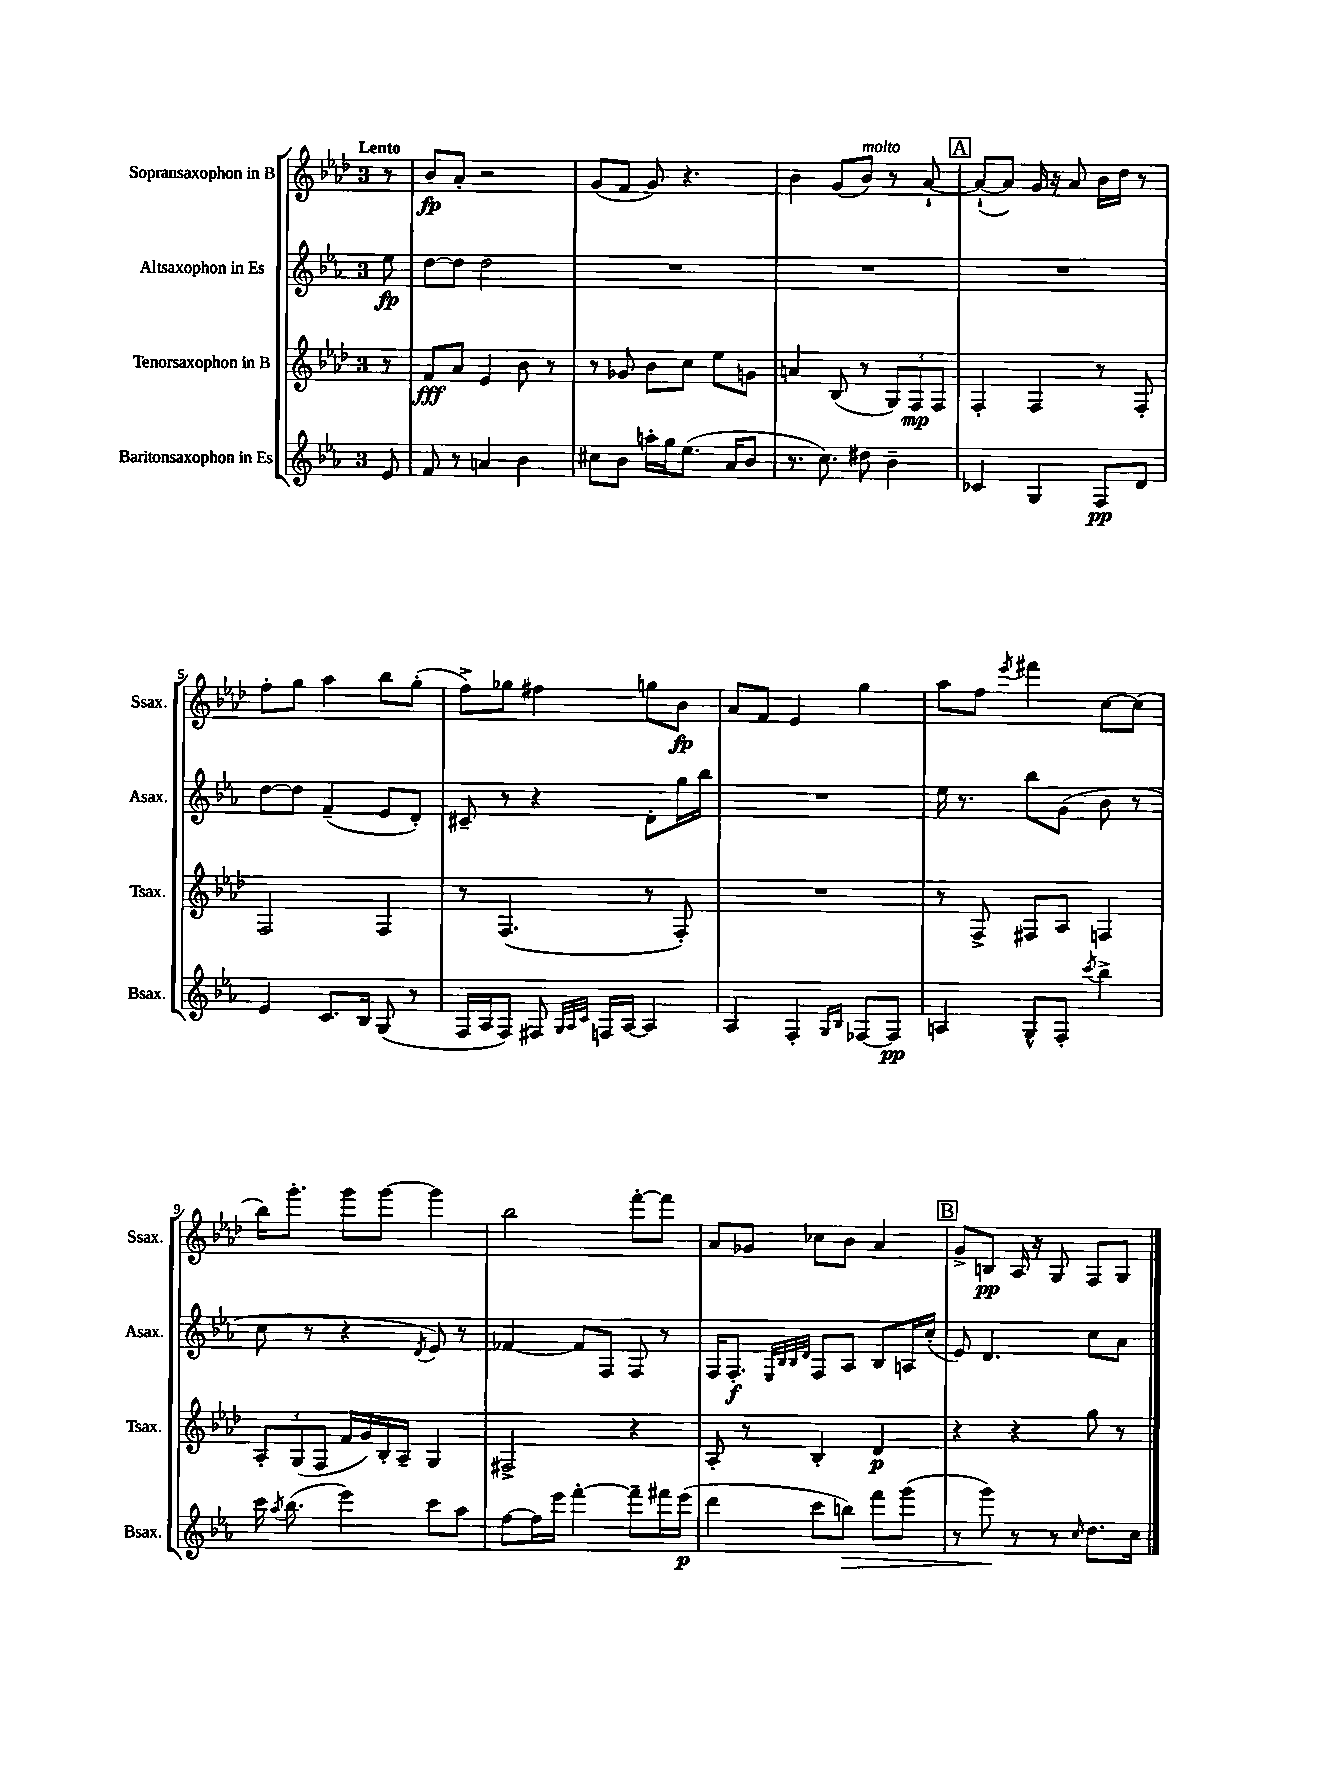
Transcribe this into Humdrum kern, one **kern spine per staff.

**kern	**dynam	**kern	**dynam	**kern	**dynam	**kern	**dynam
*part4	*part4	*part3	*part3	*part2	*part2	*part1	*part1
*staff4	*staff4	*staff3	*staff3	*staff2	*staff2	*staff1	*staff1
*I"Baritonsaxophon in Es	*	*I"Tenorsaxophon in B	*	*I"Altsaxophon in Es	*	*I"Sopransaxophon in B	*
*I'Bsax.	*	*I'Tsax.	*	*I'Asax.	*	*I'Ssax.	*
*clefG2	*	*clefG2	*	*clefG2	*	*clefG2	*
*k[b-e-a-]	*	*k[b-e-a-d-]	*	*k[b-e-a-]	*	*k[b-e-a-d-]	*
*M3/4	*	*M3/4	*	*M3/4	*	*M3/4	*
=	=	=	=	=	=	=	=
!	!	!	!	!	!	!LO:TX:a:B:t=Lento	!
8e-/	.	8r	.	8ee-\	fp	8r	.
=1	=1	=1	=1	=1	=1	=1	=1
8f/	.	8f/L	fff	[8dd\L	.	8b-/L	fp
8r	.	8a-/J	.	8dd\J]	.	8a-'/J	.
4an/	.	4e-/	.	2dd\	.	2r	.
4b-\	.	8b-\	.	.	.	.	.
.	.	8r	.	.	.	.	.
=2	=2	=2	=2	=2	=2	=2	=2
8cc#X\L	.	8r	.	2.r	.	(8g/L	.
8b-\J	.	8g-X/	.	.	.	8f/J	.
16aan'\LL	.	8b-\L	.	.	.	8g/)	.
16gg\J	.	.	.	.	.	.	.
(8.ee-\J	.	8cc\J	.	.	.	4.r	.
.	.	8ee-\L	.	.	.	.	.
16a-/KL	.	.	.	.	.	.	.
8b-/J	.	8gn\J	.	.	.	.	.
=3	=3	=3	=3	=3	=3	=3	=3
8.r	.	4an/	.	2.r	.	4b-\	.
8.cc\)	.	.	.	.	.	.	.
.	.	(8B-/	.	.	.	(8g/L	.
!	!	!	!	!	!	!LO:TX:a:i:t=molto	!
8dd#X\	.	8r	.	.	.	8b-/J)	.
4b-~\	.	12G/L)	.	.	.	8r	.
.	.	12F/	mp	.	.	.	.
.	.	.	.	.	.	[8a-`/	.
.	.	12F/J	.	.	.	.	.
!!LO:REH:place=s1:t=A
=4	=4	=4	=4	=4	=4	=4	=4
4c-X/	.	4F'/	.	2.r	.	(8a-`/L_	.
.	.	.	.	.	.	8a-/J])	.
4G/	.	4F/	.	.	.	16g/	.
.	.	.	.	.	.	16r	.
.	.	.	.	.	.	8a-/	.
8F/L	pp	8r	.	.	.	16b-\LL	.
.	.	.	.	.	.	16dd-\JJ	.
8d/J	.	8F'/	.	.	.	8r	.
!!LO:LB:g=z
=5	=5	=5	=5	=5	=5	=5	=5
4e-/	.	2F/	.	[8dd\L	.	8ff'\L	.
.	.	.	.	8dd\J]	.	8gg\J	.
8.c/L	.	.	.	(4f~/	.	4aa-\	.
16B-/Jk	.	.	.	.	.	.	.
(8G/	.	4F/	.	8e-/L	.	8bb-\L	.
8r	.	.	.	8d'/J)	.	(8gg'\J	.
=6	=6	=6	=6	=6	=6	=6	=6
16F/LL	.	8r	.	8c#X~/	.	8ff^\L)	.
16A-/J	.	.	.	.	.	.	.
8F/J)	.	(4.F/	.	8r	.	8gg-X\J	.
8F#X/	.	.	.	4r	.	4ff#X\	.
32qqG/LLL	.	.	.	.	.	.	.
32qqA-/	.	.	.	.	.	.	.
32qqc/JJJ	.	.	.	.	.	.	.
16Fn/LL	.	.	.	.	.	.	.
[16A-/JJ	.	.	.	.	.	.	.
4A-/]	.	8r	.	8d'\L	.	8ggn\L	.
.	.	8F'/)	.	16gg\L	.	8b-\J	fp
.	.	.	.	16bb-\JJ	.	.	.
=7	=7	=7	=7	=7	=7	=7	=7
4A-/	.	2.r	.	2.r	.	8a-/L	.
.	.	.	.	.	.	8f/J	.
4F'/	.	.	.	.	.	4e-/	.
16qqG/LL	.	.	.	.	.	.	.
16qqB-/JJ	.	.	.	.	.	.	.
[8F-X/L	.	.	.	.	.	4gg\	.
8F-/J]	pp	.	.	.	.	.	.
=8	=8	=8	=8	=8	=8	=8	=8
4An/	.	8r	.	16ee-\	.	8aa-\L	.
.	.	.	.	8.r	.	.	.
.	.	8F^/	.	.	.	8ff\J	.
.	.	.	.	.	.	8qeee-/	.
8G^^/L	.	8F#X/L	.	8bb-\L	.	4fff#X\	.
8F'/J	.	8A-/J	.	(8g\J	.	.	.
8qccc/	.	.	.	.	.	.	.
4bb-^\	.	4Fn/	.	8b-\	.	[8cc\L	.
.	.	.	.	8r	.	(8cc\J]	.
!!LO:LB:g=z
=9	=9	=9	=9	=9	=9	=9	=9
16ccc\	.	12A-'/L	.	8cc\	.	16bb-\KL)	.
8qaa-/	.	.	.	.	.	.	.
(8.bb-\	.	.	.	.	.	8.ggg'\J	.
.	.	(12G/	.	.	.	.	.
.	.	.	.	8r	.	.	.
.	.	12F/J	.	.	.	.	.
4eee-\)	.	16f/LL	.	4r	.	8ggg\L	.
.	.	16g/)	.	.	.	.	.
.	.	16B-'/	.	.	.	[8ggg\J	.
.	.	16A-~/JJ	.	.	.	.	.
.	.	.	.	8qd/	.	.	.
8ccc\L	.	4G/	.	8e-/)	.	4ggg\]	.
8aa-\J	.	.	.	8r	.	.	.
=10	=10	=10	=10	=10	=10	=10	=10
[8ff\L	.	2F#X^/	.	[4f-X/	.	2bb-\	.
16ff\L]	.	.	.	.	.	.	.
16eee-\JJ	.	.	.	.	.	.	.
[4fff'\	.	.	.	8f-/L]	.	.	.
.	.	.	.	8F/J	.	.	.
8fff~\L]	.	4r	.	8F/	.	[8fff'\L	.
16fff#X\L	.	.	.	8r	.	8fff\J]	.
(16eee-\JJ	p	.	.	.	.	.	.
=11	=11	=11	=11	=11	=11	=11	=11
4ddd\	.	8A-'/	.	16F/KL	.	8a-/L	.
.	.	.	.	8.F'/J	f	.	.
.	.	8r	.	.	.	8g-X/J	.
.	.	.	.	32qqE-/LLL	.	.	.
.	.	.	.	32qqB-/	.	.	.
.	.	.	.	32qqB-/	.	.	.
.	.	.	.	32qqd/JJJ	.	.	.
8ccc\L	.	4B-'/	.	8F/L	.	8cc-X\L	.
!	!LO:HP:b	!	!	!	!	!	!
8bbn\J)	>	.	.	8A-/J	.	8b-\J	.
8fff\L	.	4d-/	p	8B-/L	.	4a-/	.
(8ggg\J	.	.	.	16An/L	.	.	.
.	.	.	.	(16cc'/JJ	.	.	.
!!LO:REH:place=s1:t=B
=12	=12	=12	=12	=12	=12	=12	=12
8r	.	4r	.	8e-/)	.	8g^/L	.
8ggg\)	.	.	.	4.d/	.	8Bn/J	pp
8r	]	4r	.	.	.	16A-/	.
.	.	.	.	.	.	16r	.
8r	.	.	.	.	.	8G/	.
16qqcc/	.	.	.	.	.	.	.
8.dd\L	.	8gg\	.	8cc\L	.	8F/L	.
.	.	8r	.	8a-\J	.	8G/J	.
16cc\Jk	.	.	.	.	.	.	.
==	==	==	==	==	==	==	==
*-	*-	*-	*-	*-	*-	*-	*-
